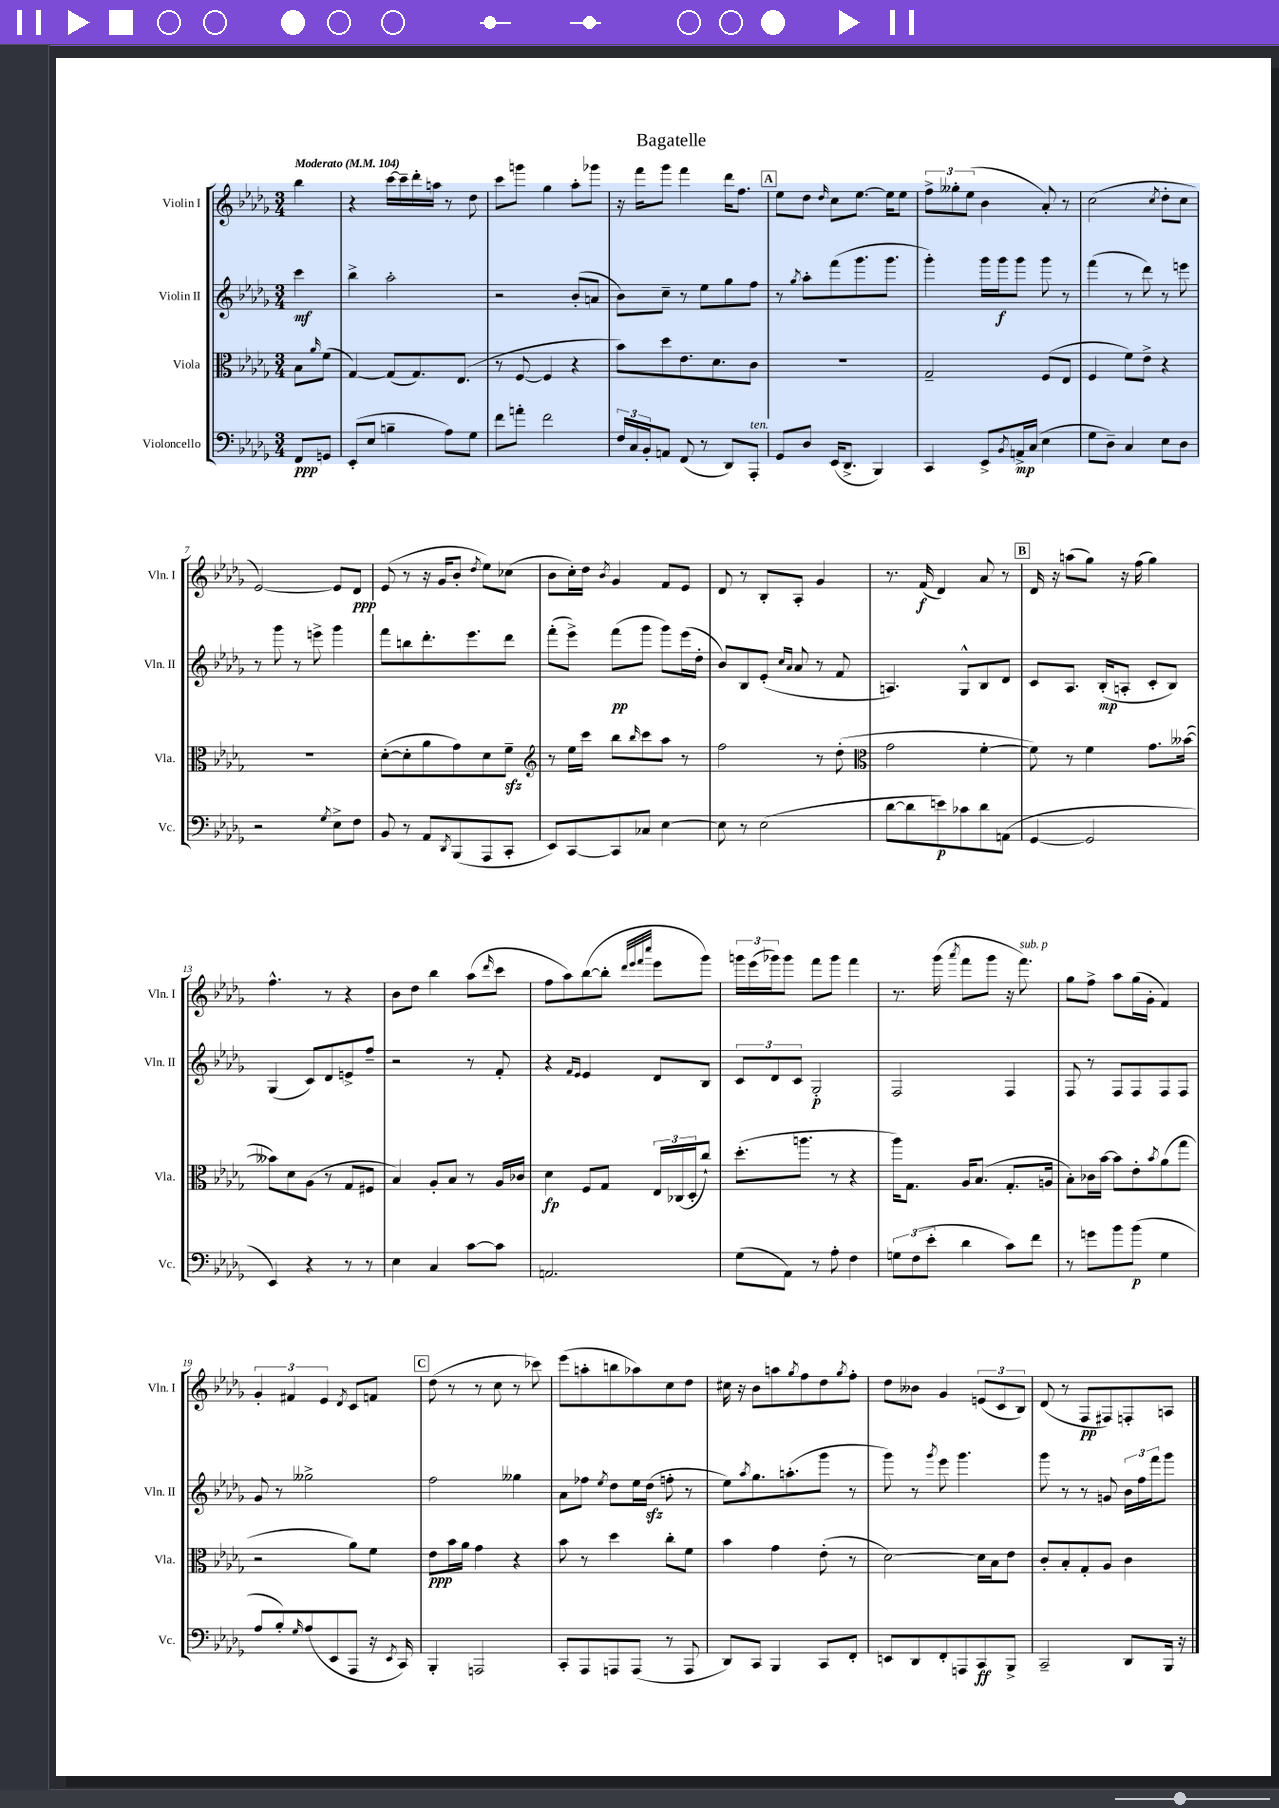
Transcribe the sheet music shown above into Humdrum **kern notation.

**kern	**dynam	**kern	**dynam	**kern	**dynam	**kern	**dynam
*part4	*part4	*part3	*part3	*part2	*part2	*part1	*part1
*staff4	*staff4	*staff3	*staff3	*staff2	*staff2	*staff1	*staff1
*I"Violoncello	*	*I"Viola	*	*I"Violin II	*	*I"Violin I	*
*I'Vc.	*	*I'Vla.	*	*I'Vln. II	*	*I'Vln. I	*
*clefF4	*	*clefC3	*	*clefG2	*	*clefG2	*
*k[b-e-a-d-g-]	*	*k[b-e-a-d-g-]	*	*k[b-e-a-d-g-]	*	*k[b-e-a-d-g-]	*
*M3/4	*	*M3/4	*	*M3/4	*	*M3/4	*
*MM104	*	*MM104	*	*MM104	*	*MM104	*
=	=	=	=	=	=	=	=
!	!	!	!	!	!	!LO:TX:a:B:t=Moderato	!
8FF/L	ppp	8B-\L	.	4ccc\	mf	4bb-\	.
.	.	16qqa-/	.	.	.	.	.
8GGn/J	.	(8f\J	.	.	.	.	.
=1	=1	=1	=1	=1	=1	=1	=1
(8EE-'/L	.	[4G-/)	.	4bb-^\	.	4r	.
8E-/J	.	.	.	.	.	.	.
4Bn~\	.	(8G-/L]	.	2aa-'\	.	[16ccc\LL	.
.	.	.	.	.	.	16ccc~\]	.
.	.	8.G-/)	.	.	.	16ddd-'\	.
.	.	.	.	.	.	16aan\JJ	.
8A-\L)	.	.	.	.	.	8r	.
.	.	(8.E-/J	.	.	.	.	.
8G-\J	.	.	.	.	.	8dd-\	.
=2	=2	=2	=2	=2	=2	=2	=2
8f\L	.	8r	.	2r	.	8ccc\L	.
8an'\J	.	[8F/	.	.	.	8gggn\J	.
2f\	.	4F/]	.	.	.	4gg-\	.
.	.	4r	.	(8b-'/L	.	8aa-'\L	.
.	.	.	.	8an/J	.	8ggg-X\J	.
=3	=3	=3	=3	=3	=3	=3	=3
24F/LL	.	8b-\L)	.	8b-\L)	.	16r	.
24C/	.	.	.	.	.	.	.
.	.	.	.	.	.	16fff\KL	.
24BB-'/J	.	.	.	.	.	.	.
8AAn/J	.	8dd-\	.	8cc~\J	.	8ggg-\J	.
(8FF/	.	8.e-\	.	8r	.	4fff\	.
8r	.	.	.	8ee-\L	.	.	.
.	.	8.d-\	.	.	.	.	.
8DD-/L)	.	.	.	8gg-\	.	16ddd-\KL	.
.	.	.	.	.	.	8.ff\J	.
!LO:TX:a:i:t=ten.	!	!	!	!	!	!	!
8AAA-'/J	.	8c\J	.	8ff\J	.	.	.
!!LO:REH:place=s1:t=A
=4	=4	=4	=4	=4	=4	=4	=4
8GG-/L	.	2.r	.	8r	.	8ee-\L	.
.	.	.	.	8qgg-/	.	.	.
8D-/J	.	.	.	8aa-'\L	.	8dd-\J	.
.	.	.	.	.	.	16qqdd-/	.
(16EE-/KL	.	.	.	(8fff\	.	8cc\L	.
8.DD-^/J	.	.	.	.	.	.	.
.	.	.	.	8.ggg-\	.	[8.ee-\J	.
4BBB-/)	.	.	.	.	.	.	.
.	.	.	.	8.ggg-\J	.	16ee-\KL]	.
.	.	.	.	.	.	8ee-\J	.
=5	=5	=5	=5	=5	=5	=5	=5
4CC/	.	2G-~/	.	4ggg-'\)	.	12ff^\L	.
.	.	.	.	.	.	12gg--X'\	.
.	.	.	.	.	.	(12ee-\J	.
8EE-^/L	.	.	.	16ggg-\LL	.	4b-\	.
.	.	.	.	16ggg-\J	f	.	.
8qBB-/	.	.	.	.	.	.	.
16AAn^/L	mp	.	.	8ggg-\J	.	.	.
(16C/JJ	.	.	.	.	.	.	.
4E-\	.	(8F/L	.	8ggg-\	.	8a-'/)	.
.	.	8E-/J	.	8r	.	8r	.
=6	=6	=6	=6	=6	=6	=6	=6
8G-\L	.	4F/	.	(4fff\	.	(2cc\	.
8D-~\J)	.	.	.	.	.	.	.
4C/	.	8f\L)	.	8r	.	.	.
.	.	8e-^\J	.	8ddd-\)	.	.	.
.	.	.	.	.	.	8qcc/	.
8E-\L	.	4r	.	8r	.	8dd-'\L	.
8D-\J	.	.	.	8eeen\	.	8cc\J	.
!!LO:LB:g=z
=7	=7	=7	=7	=7	=7	=7	=7
2r	.	2.r	.	8r	.	[2e-/)	.
.	.	.	.	8ggg-\	.	.	.
.	.	.	.	8r	.	.	.
.	.	.	.	8eeen^\	.	.	.
8qG-/	.	.	.	.	.	.	.
8E-^\L	.	.	.	4ggg-\	.	8e-/L]	.
8F\J	.	.	.	.	.	8d-/J	ppp
=8	=8	=8	=8	=8	=8	=8	=8
8BB-/	.	([8d-'\L	.	8fff\L	.	(8e-/	.
8r	.	8d-'\]	.	8bbn\	.	8r	.
8AA-/L	.	8a-\	.	8.ddd-'\	.	16r	.
.	.	.	.	.	.	16g-/KL	.
8qDD-/	.	.	.	.	.	.	.
(8BBB-/	.	8g-\)	.	.	.	8b-'/J	.
.	.	.	.	8.eee-\	.	.	.
.	.	.	.	.	.	8qdd-/	.
8AAA-/	.	8d-\	.	.	.	8ee-\L)	.
8CC'/J	.	8fzz~\J	.	8ddd-\J	.	(8cc-X\J	.
=9	=9	=9	=9	=9	=9	=9	=9
*	*	*clefG2	*	*	*	*	*
8EE-/L)	.	8r	.	(8fff'\L	.	8b-\L	.
[8CC/	.	16ee-\LL	.	8eee-^\J)	.	16cc'\L)	.
.	.	16ccc\JJ	.	.	.	16dd-\JJ	.
.	.	.	.	.	.	8qb-/	.
8CC/]	.	8bb-\L	.	(8fff\L	pp	4g-/	.
.	.	16qqbb-/	.	.	.	.	.
8C-X/J	.	8ccc\	.	8ggg-\J	.	.	.
[4E-\	.	8aa-\J	.	8ggg-\L)	.	8f/L	.
.	.	8r	.	(16eee-\L	.	8e-/J	.
.	.	.	.	16dd-'\JJ	.	.	.
=10	=10	=10	=10	=10	=10	=10	=10
8E-\]	.	2ff\	.	8b-/L)	.	8d-/	.
8r	.	.	.	8B-/	.	8r	.
(2E-\	.	.	.	(8e-'/J	.	8B-'/L	.
.	.	.	.	16qqcc/LL	.	.	.
.	.	.	.	16qqa-/JJ	.	.	.
.	.	.	.	8a-/	.	8A-'/J	.
.	.	8r	.	8r	.	4g-/	.
.	.	(8dd-'\	.	8f/	.	.	.
=11	=11	=11	=11	=11	=11	=11	=11
*	*	*clefC3	*	*	*	*	*
[8d-\L	.	2g-\	.	4.An/)	.	8.r	.
8d-\]	.	.	.	.	.	.	.
.	.	.	.	.	.	(16f/	f
8en\)	p	.	.	.	.	4d-/)	.
8c-X\	.	.	.	8G-^^/L	.	.	.
8d-\	.	[4f'\	.	8B-/	.	8a-/	.
(8AAn\J	.	.	.	8d-/J	.	8r	.
!!LO:REH:place=s1:t=B
=12	=12	=12	=12	=12	=12	=12	=12
[4GG-/	.	8f\])	.	8c/L	.	16d-/	.
.	.	.	.	.	.	16r	.
.	.	8r	.	8.A-/J	.	(8aan\L	.
2GG-/]	.	4f\	.	.	.	8gg-\J)	.
.	.	.	.	(16B-'/KL	mp	.	.
.	.	.	.	8An'/J	.	16r	.
.	.	.	.	.	.	(16ff\	.
.	.	8.g-\L	.	8c'/L	.	4gg-\)	.
.	.	.	.	8B-/J)	.	.	.
.	.	([16b--X\Jk	.	.	.	.	.
!!LO:LB:g=z
=13	=13	=13	=13	=13	=13	=13	=13
4EE-/)	.	8b--X\L])	.	(4G-/	.	4.ff^^\	.
.	.	8d-\	.	.	.	.	.
4r	.	(8A-\J	.	8c/L)	.	.	.
.	.	8r	.	8d-/	.	8r	.
8r	.	8G-/L	.	8en^/	.	4r	.
8r	.	8F#X/J	.	8ff~/J	.	.	.
=14	=14	=14	=14	=14	=14	=14	=14
4E-\	.	4B-/)	.	2r	.	8b-\L	.
.	.	.	.	.	.	8dd-\J	.
4C/	.	8A-'/L	.	.	.	4bb-\	.
.	.	8B-/J	.	.	.	.	.
[8c\L	.	8r	.	8r	.	(8aa-\L	.
.	.	.	.	.	.	16qqddd-/	.
8c\J]	.	16A-/LL	.	8f'/	.	8ccc\J	.
.	.	16c-X/JJ	.	.	.	.	.
=15	=15	=15	=15	=15	=15	=15	=15
2.AAn/	.	4d-\	fp	4r	.	8ff\L	.
.	.	.	.	.	.	8aa-\)	.
.	.	.	.	16qqf/LL	.	.	.
.	.	.	.	16qqe-/JJ	.	.	.
.	.	8F/L	.	4e-/	.	([8bb-\	.
.	.	8G-/J	.	.	.	8bb-'\J]	.
.	.	.	.	.	.	32qqddd-/LLL	.
.	.	.	.	.	.	32qqeee-/	.
.	.	.	.	.	.	32qqfff/	.
.	.	.	.	.	.	32qqcccc/JJJ	.
.	.	24E-/LL	.	8d-/L	.	8eee-\L	.
.	.	(24C-X/	.	.	.	.	.
.	.	24D-'/J	.	.	.	.	.
.	.	8cc`/J)	.	8B-/J	.	8ggg-\J)	.
=16	=16	=16	=16	=16	=16	=16	=16
(8G-\L	.	(8.dd-'\L	.	12c/L	.	24gggn\LL	.
.	.	.	.	.	.	(24eee-\	.
.	.	.	.	12d-/	.	24ggg-X\J)	.
8AA-\J)	.	.	.	.	.	8ggg-\J	.
.	.	.	.	12c/J	.	.	.
.	.	8.aan\J	.	.	.	.	.
8r	.	.	.	2G-'/	p	8fff\L	.
8A-'\	.	8r	.	.	.	8ggg-\J	.
4F\	.	4r	.	.	.	4fff\	.
=17	=17	=17	=17	=17	=17	=17	=17
12Gn\L	.	16aa-\KL)	.	2F/	.	8.r	.
.	.	8.G-\J	.	.	.	.	.
(12F\	.	.	.	.	.	.	.
12e-'\J	.	.	.	.	.	.	.
.	.	.	.	.	.	(16ggg-\	.
.	.	.	.	.	.	8qaaa-/	.
4d-\	.	16A-/KL	.	.	.	8fff\L	.
.	.	(8.B-/J	.	.	.	.	.
.	.	.	.	.	.	8ggg-\J	.
8c\L)	.	8.G-'/L	.	4F/	.	16r	.
!	!	!	!	!	!	!LO:TX:a:i:t=sub. p	!
.	.	.	.	.	.	8.fff\)	.
8f\J	.	.	.	.	.	.	.
.	.	16An/Jk	.	.	.	.	.
=18	=18	=18	=18	=18	=18	=18	=18
8r	.	8B-'\L)	.	8F/	.	8gg-\L	.
8gn\L	.	16c-X\L	.	8r	.	8ff^\J	.
.	.	[16b-\JJ	.	.	.	.	.
8b-\	.	8b-\L]	.	8F/L	.	8aa-\L	.
(8b-\J	p	8e-'\	.	8F/	.	(16gg-\L	.
.	.	.	.	.	.	16g-'\JJ	.
.	.	8qb-/	.	.	.	.	.
4G-\	.	(8a-\	.	8F/	.	4f/)	.
.	.	8gg-\J	.	8F/J	.	.	.
!!LO:LB:g=z
=19	=19	=19	=19	=19	=19	=19	=19
8A-/L	.	2r	.	8g-/	.	6g-'/	.
8B-'/)	.	.	.	8r	.	.	.
.	.	.	.	.	.	6f#X/	.
16qqG-/	.	.	.	.	.	.	.
(8A-/	.	.	.	2gg--X^\	.	.	.
.	.	.	.	.	.	6e-/	.
8EE-/	.	.	.	.	.	.	.
.	.	.	.	.	.	8qd-/	.
8AAA-/J	.	8a-\L)	.	.	.	8c/L	.
16r	.	8f\J	.	.	.	8fn/J	.
8qEE-/	.	.	.	.	.	.	.
16CC/)	.	.	.	.	.	.	.
!!LO:REH:place=s1:t=C
=20	=20	=20	=20	=20	=20	=20	=20
4BBB-'/	.	8e-\L	ppp	2ff\	.	(8dd-\	.
.	.	16b-\L	.	.	.	8r	.
.	.	16a-\JJ	.	.	.	.	.
2AAAn/	.	4g-\	.	.	.	8r	.
.	.	.	.	.	.	8cc\	.
.	.	4r	.	4gg--X\	.	8r	.
.	.	.	.	.	.	8ccc-X\)	.
=21	=21	=21	=21	=21	=21	=21	=21
8CC'/L	.	8b-\	.	8a-\L	.	(8eee-\L	.
8AAA-/	.	8r	.	8ff-X\J	.	8aan'\	.
.	.	.	.	8qee-/	.	.	.
8AAAn/	.	4dd-\	.	8dd-\L	.	8bbn\	.
(8AAA/J	.	.	.	16ee-\L	.	8aa-X\)	.
.	.	.	.	(16dd-zz\JJ	.	.	.
8r	.	8cc'\L	.	8ffn'\	.	8cc\	.
8AAA/	.	8f\J	.	8r	.	8dd-\J	.
=22	=22	=22	=22	=22	=22	=22	=22
8DD-/L)	.	4b-\	.	8ee-\L)	.	16cc#X\	.
.	.	.	.	.	.	16r	.
.	.	.	.	8qaa-/	.	.	.
8CC/J	.	.	.	8.gg-\	.	8b-\L	.
4BBB-/	.	4g-\	.	.	.	8aan\	.
.	.	.	.	(8.aan'\	.	.	.
.	.	.	.	.	.	8qgg-/	.
.	.	.	.	.	.	8ff\	.
8CC/L	.	(8e-'\	.	8ggg-\J	.	8dd-\	.
.	.	.	.	.	.	8qgg-/	.
8FF'/J	.	8r	.	8r	.	8ff'\J	.
=23	=23	=23	=23	=23	=23	=23	=23
8EEn/L	.	[2d-\)	.	8ggg-\)	.	8dd-\L	.
8DD-/	.	.	.	8r	.	8b--X\J	.
.	.	.	.	8qggg-/	.	.	.
8FF'/	.	.	.	8eee-\	.	4g-/	.
8AAAn/	.	.	.	4.ggg-\	.	.	.
8CC/	ff	16d-\LL]	.	.	.	(12en/L	.
.	.	16B-\J	.	.	.	.	.
.	.	.	.	.	.	12c/	.
8BBB-^/J	.	8e-\J	.	.	.	.	.
.	.	.	.	.	.	12B-/J)	.
=24	=24	=24	=24	=24	=24	=24	=24
2CC~/	.	8c'/L	.	8ggg-\	.	(8d-/	.
.	.	8B-'/	.	8r	.	8r	.
.	.	8G-'/	.	8r	.	8F/L	pp
.	.	8A-/J	.	8gn/	.	8F#X/)	.
8DD-/L	.	4c\	.	24b-\LL	.	8Fn'/	.
.	.	.	.	24ff\	.	.	.
.	.	.	.	24fff\J	.	.	.
16BBB-/Jk	.	.	.	8ggg-\J	.	8An/J	.
16r	.	.	.	.	.	.	.
==	==	==	==	==	==	==	==
*-	*-	*-	*-	*-	*-	*-	*-
